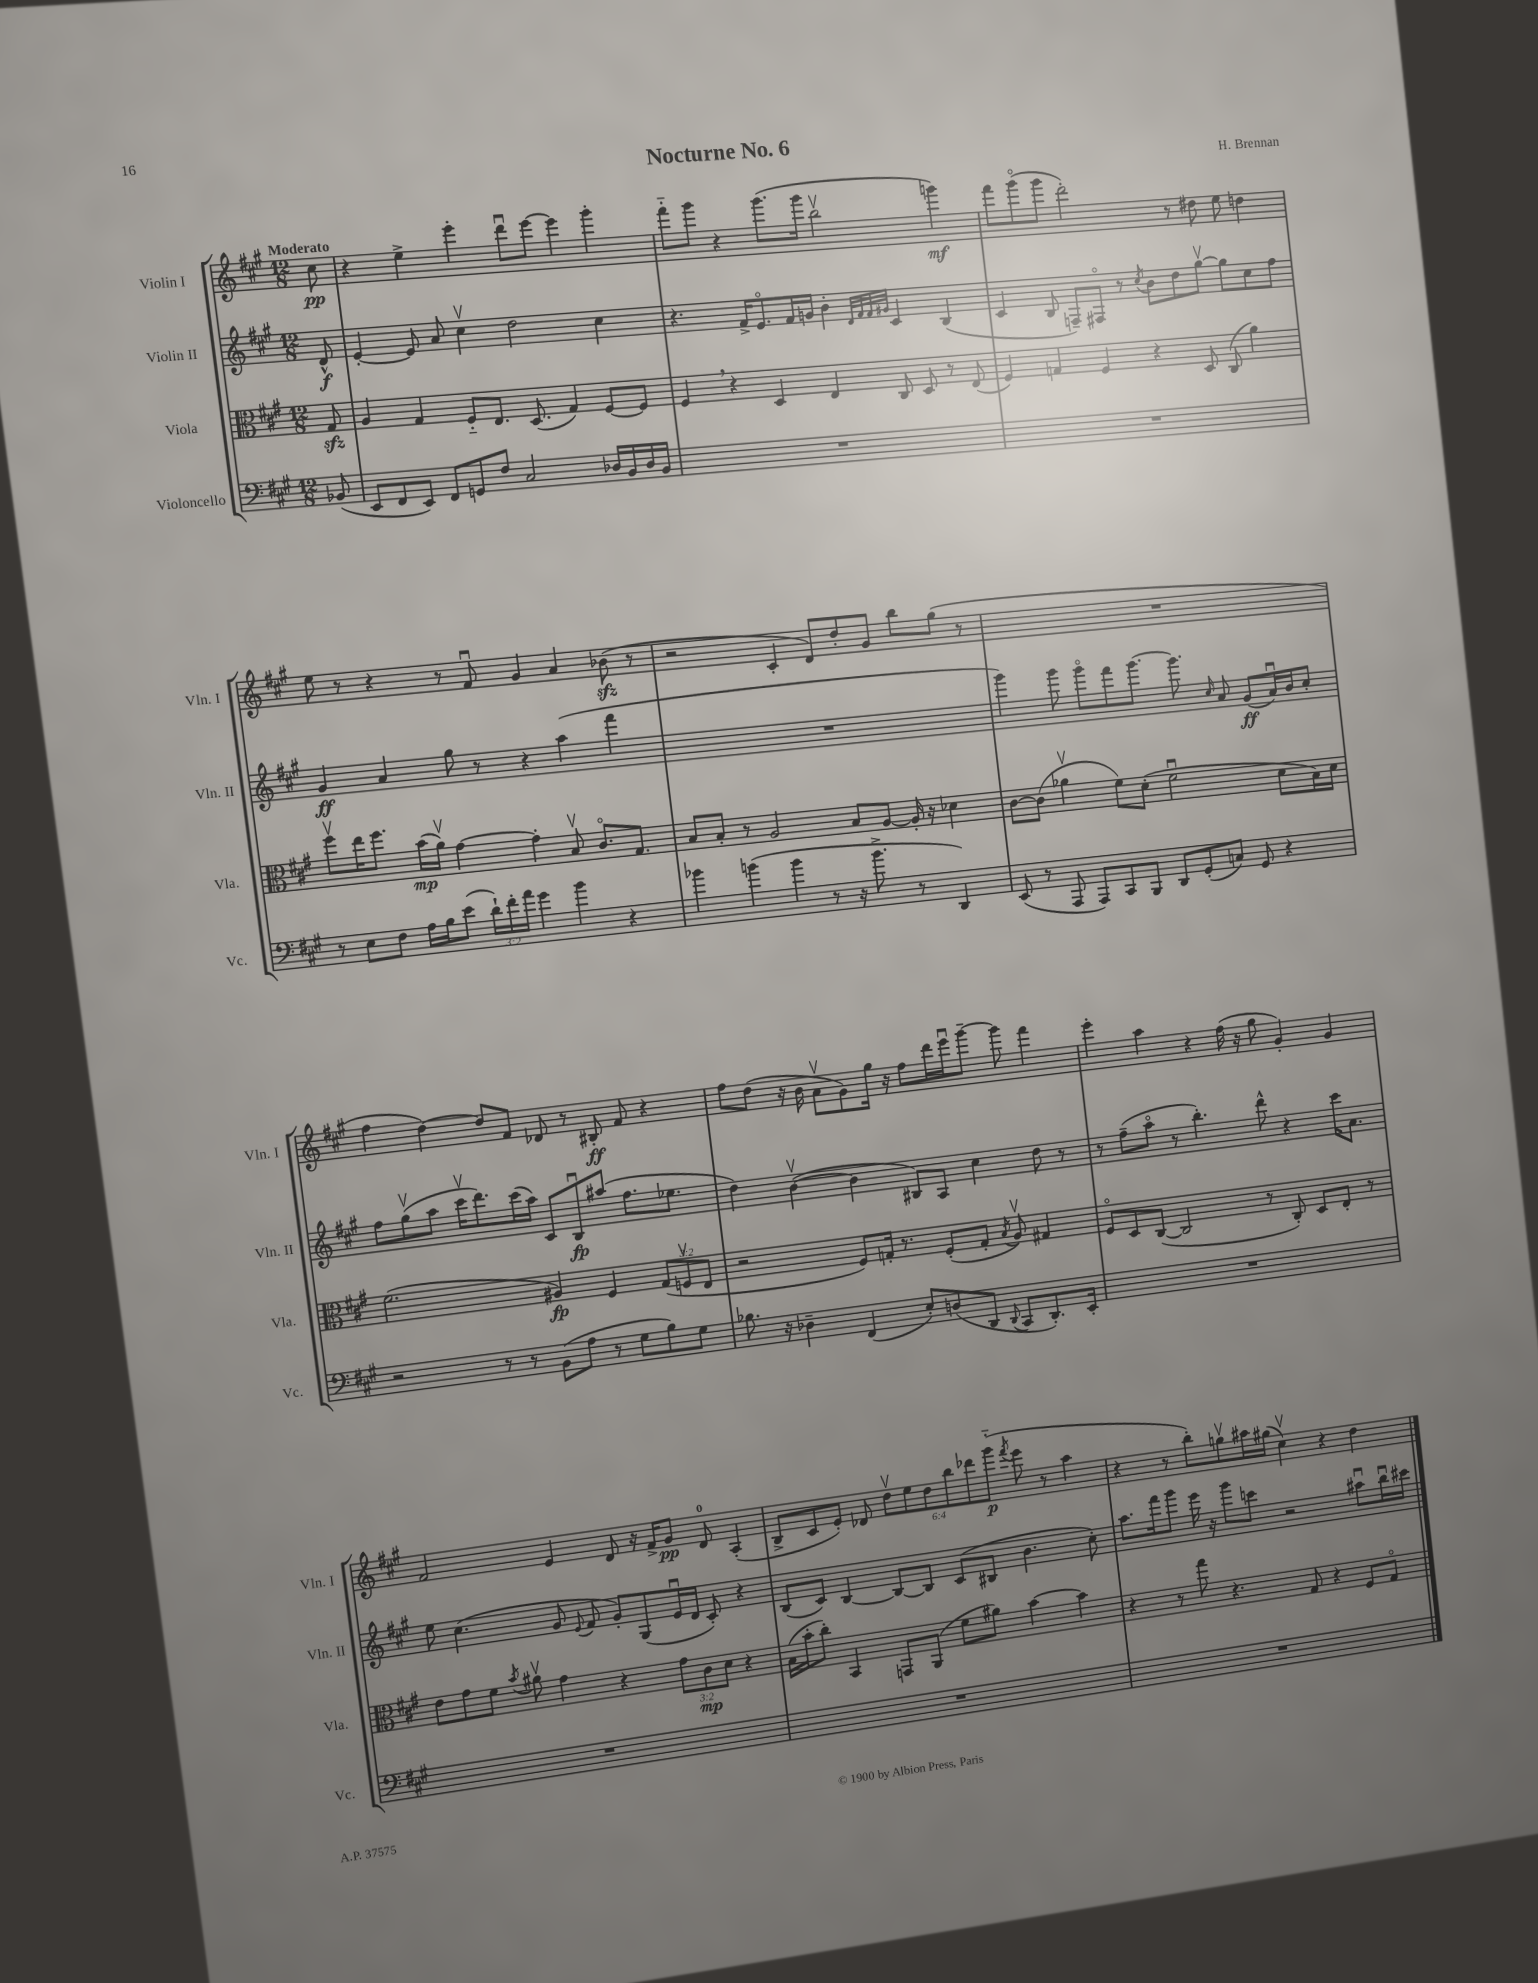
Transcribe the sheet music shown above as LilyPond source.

\header { title = "Nocturne No. 6" composer = "H. Brennan" }
<<
\new StaffGroup <<
\new Staff = "s0" \with { instrumentName = "Violin I" shortInstrumentName = "Vln. I" } {
    \clef treble \key a \major \numericTimeSignature \time 12/8 \override Staff.TupletNumber.text = #tuplet-number::calc-fraction-text \partial 8 \tempo "Moderato"
    \autoBeamOff cis''8\pp |
    r4 e''4-> e'''4-. d'''8[\downbow e'''8]~ e'''4 gis'''4-. |
    fis'''8[-_ gis'''8] r4 gis'''8.[( gis'''16] b''2\upbow g'''4\mf) |
    fis'''8[ gis'''8\flageolet( gis'''8] d'''2-.) r8 dis''8 e''8 d''4 |
    e''8 r8 r4 r8 fis'8\downbow gis'4 a'4 bes'8\sfz( r8 |
    r2 cis'4-. d'8[) d''8-. gis'8] b''8[ gis''8]( r8 |
    R1. |
    fis''4 d''4~) d''8[ fis'8] des'8 r8 bis8-.\ff fis'8 r4 |
    fis''8[ d''8]( r16 b'16 a'8[\upbow gis'8) gis''16] r16 fis''8[ d'''16 e'''16\downbow gis'''8]~-- gis'''8 fis'''4 |
    e'''4-. a''4 r4 fis''16( r16 gis''8 gis'4-.) gis'4 |
    fis'2 e'4 d'8 r16 fis'16[-> gis'8]\pp d'8-0 a4-.( |
    b8[-> cis'8 e'8]-.) des'8 \tuplet 6/4 { d''8[\upbow e''8 d''8 b''8 des'''8 gis'''8]-_\p( } \acciaccatura { fis'''8 } e'''8 r8 a''4 |
    r4 r8 b''8[-.) g''8\upbow ais''16 gis''16]( cis''4\upbow) r4 d''4 \bar "|." |
}
\new Staff = "s1" \with { instrumentName = "Violin II" shortInstrumentName = "Vln. II" } {
    \clef treble \key a \major \numericTimeSignature \time 12/8 \partial 8
    \autoBeamOff d'8-^\f |
    e'4~-. e'8 a'8 cis''4\upbow d''2 cis''4 |
    r4. fis'16[-> e'8.\flageolet fis'16 g'16] b'4-. \grace { d'32[ fis'32 fis'32 gis'32] } cis'4 b4( |
    cis'4 b8 f8[--) fis8]\flageolet r8 \acciaccatura { cis''8 } b'8[ d''8 gis''8]~\upbow gis''8[ cis''8 fis''8] |
    gis'4\ff a'4 gis''8 r8 r4 a''4( fis'''4 |
    R1. |
    gis'''4) gis'''8 gis'''8[\flageolet fis'''8 gis'''8.]~ gis'''8. \grace { cis''16 } a'8 gis'8[\ff( a'16\downbow) b'16 cis''8]-. |
    fis''8[ gis''8\upbow( a''8] cis'''16[\upbow d'''8.) cis'''16( a''16]) cis'8[ b8\downbow\fp ais''8]( fis''8.[ ees''8.] |
    d''4) b'4~\upbow( b'4 bis8[) a8] cis''4 d''8 r8 |
    r8 fis''8[--( a''8]\flageolet r8 b''4.-.) d'''8-^ r4 cis'''16[ a'8.] |
    e''8 cis''4.( gis'8 \appoggiatura { e'8 } fis'8 gis'8[-.) gis8( e'16\downbow d'16] cis'8-.) r4 |
    b8[( cis'8]) b4~ b8[~ b8] cis'8[( bis8] b'4. cis''8-.) |
    a''8.[ fis'''16 gis'''8] e'''16 r16 gis'''8[ c'''8] r2 ais''8[\downbow b''16\downbow cis'''16] \bar "|." |
}
\new Staff = "s2" \with { instrumentName = "Viola" shortInstrumentName = "Vla." } {
    \clef alto \key a \major \numericTimeSignature \time 12/8 \override Staff.TupletNumber.text = #tuplet-number::calc-fraction-text \partial 8
    \autoBeamOff gis8\sfz |
    a4 gis4 fis8[-_ e8.] d8.( gis4) fis8[~ fis8] |
    fis4 \breathe r4 d4 e4 cis8 d8 r8 e8( |
    fis4) g4 fis4 r4 d8 cis8( a'4) |
    fis''8[\upbow e''16 fis''8.] b'16[\mp( a'16]\upbow) gis'4~ gis'4-. b8\upbow cis'8.[\flageolet gis8.] |
    b8[ b8]-. r8 a2 b8[ a8]~ a16-. r16 des'4 |
    cis'8[~ cis'8]( aes'4\upbow fis'8[) d'8]-.( fis'2\downbow d'8[ b16) d'16] |
    fis'2.( ais4\fp) fis4 \tuplet 3/2 { gis8[( f8\upbow e8] } |
    r2 fis8[) g16]-. r8. fis8[-.( g8]-. \acciaccatura { b8 } a8\upbow) gis4 |
    fis8[\flageolet d8 cis8]~( cis2 r8 cis8-.) d8[ e8]-. r8 |
    e'8[ gis'8 fis'8] \acciaccatura { b'8 } ais'8\upbow gis'4 r4 \tuplet 3/2 { gis'8[ cis'8\mp d'8] } r4 |
    b16[( b'16-. cis''8]-.) b,4 g,8[ a,8]( fis'8[ ais'8]) b'4~ b'4 |
    r4 r8 gis''8 r4. gis8 r4 fis8[ gis8]\flageolet \bar "|." |
}
\new Staff = "s3" \with { instrumentName = "Violoncello" shortInstrumentName = "Vc." } {
    \clef bass \key a \major \numericTimeSignature \time 12/8 \override Staff.TupletNumber.text = #tuplet-number::calc-fraction-text \partial 8
    \autoBeamOff bes,8( |
    e,8[ fis,8 e,8]) fis,8[ g,8 fis8] cis2 des16[ b,16 des16 b,16] |
    R1. |
    R1. |
    r8 e8[ fis8] a16[ b16 e'8]( \tuplet 3/2 { d'16[-!) fis'16-. a'16] } gis'4 b'4 r4 |
    bes'4 b'4( b'4 r8 r16 b'8.-> r8 d,4) |
    e,8( r8 a,,8 a,,8[) cis,8 b,,8] d,8[ gis,8-.( c8]) gis,8 r4 |
    r2 r8 r8 b,8[( a8] r8 gis8[ b8) gis8] |
    bes8. r16 des4-- fis,4( e8[-.) d8( d,8] \appoggiatura { d,8 } cis,8[ d,8.-.) e,16]-. |
    R1. |
    R1. |
    R1. |
    R1. \bar "|." |
}
>>
>>
\layout { \context { \Score \remove "Bar_number_engraver" } }
